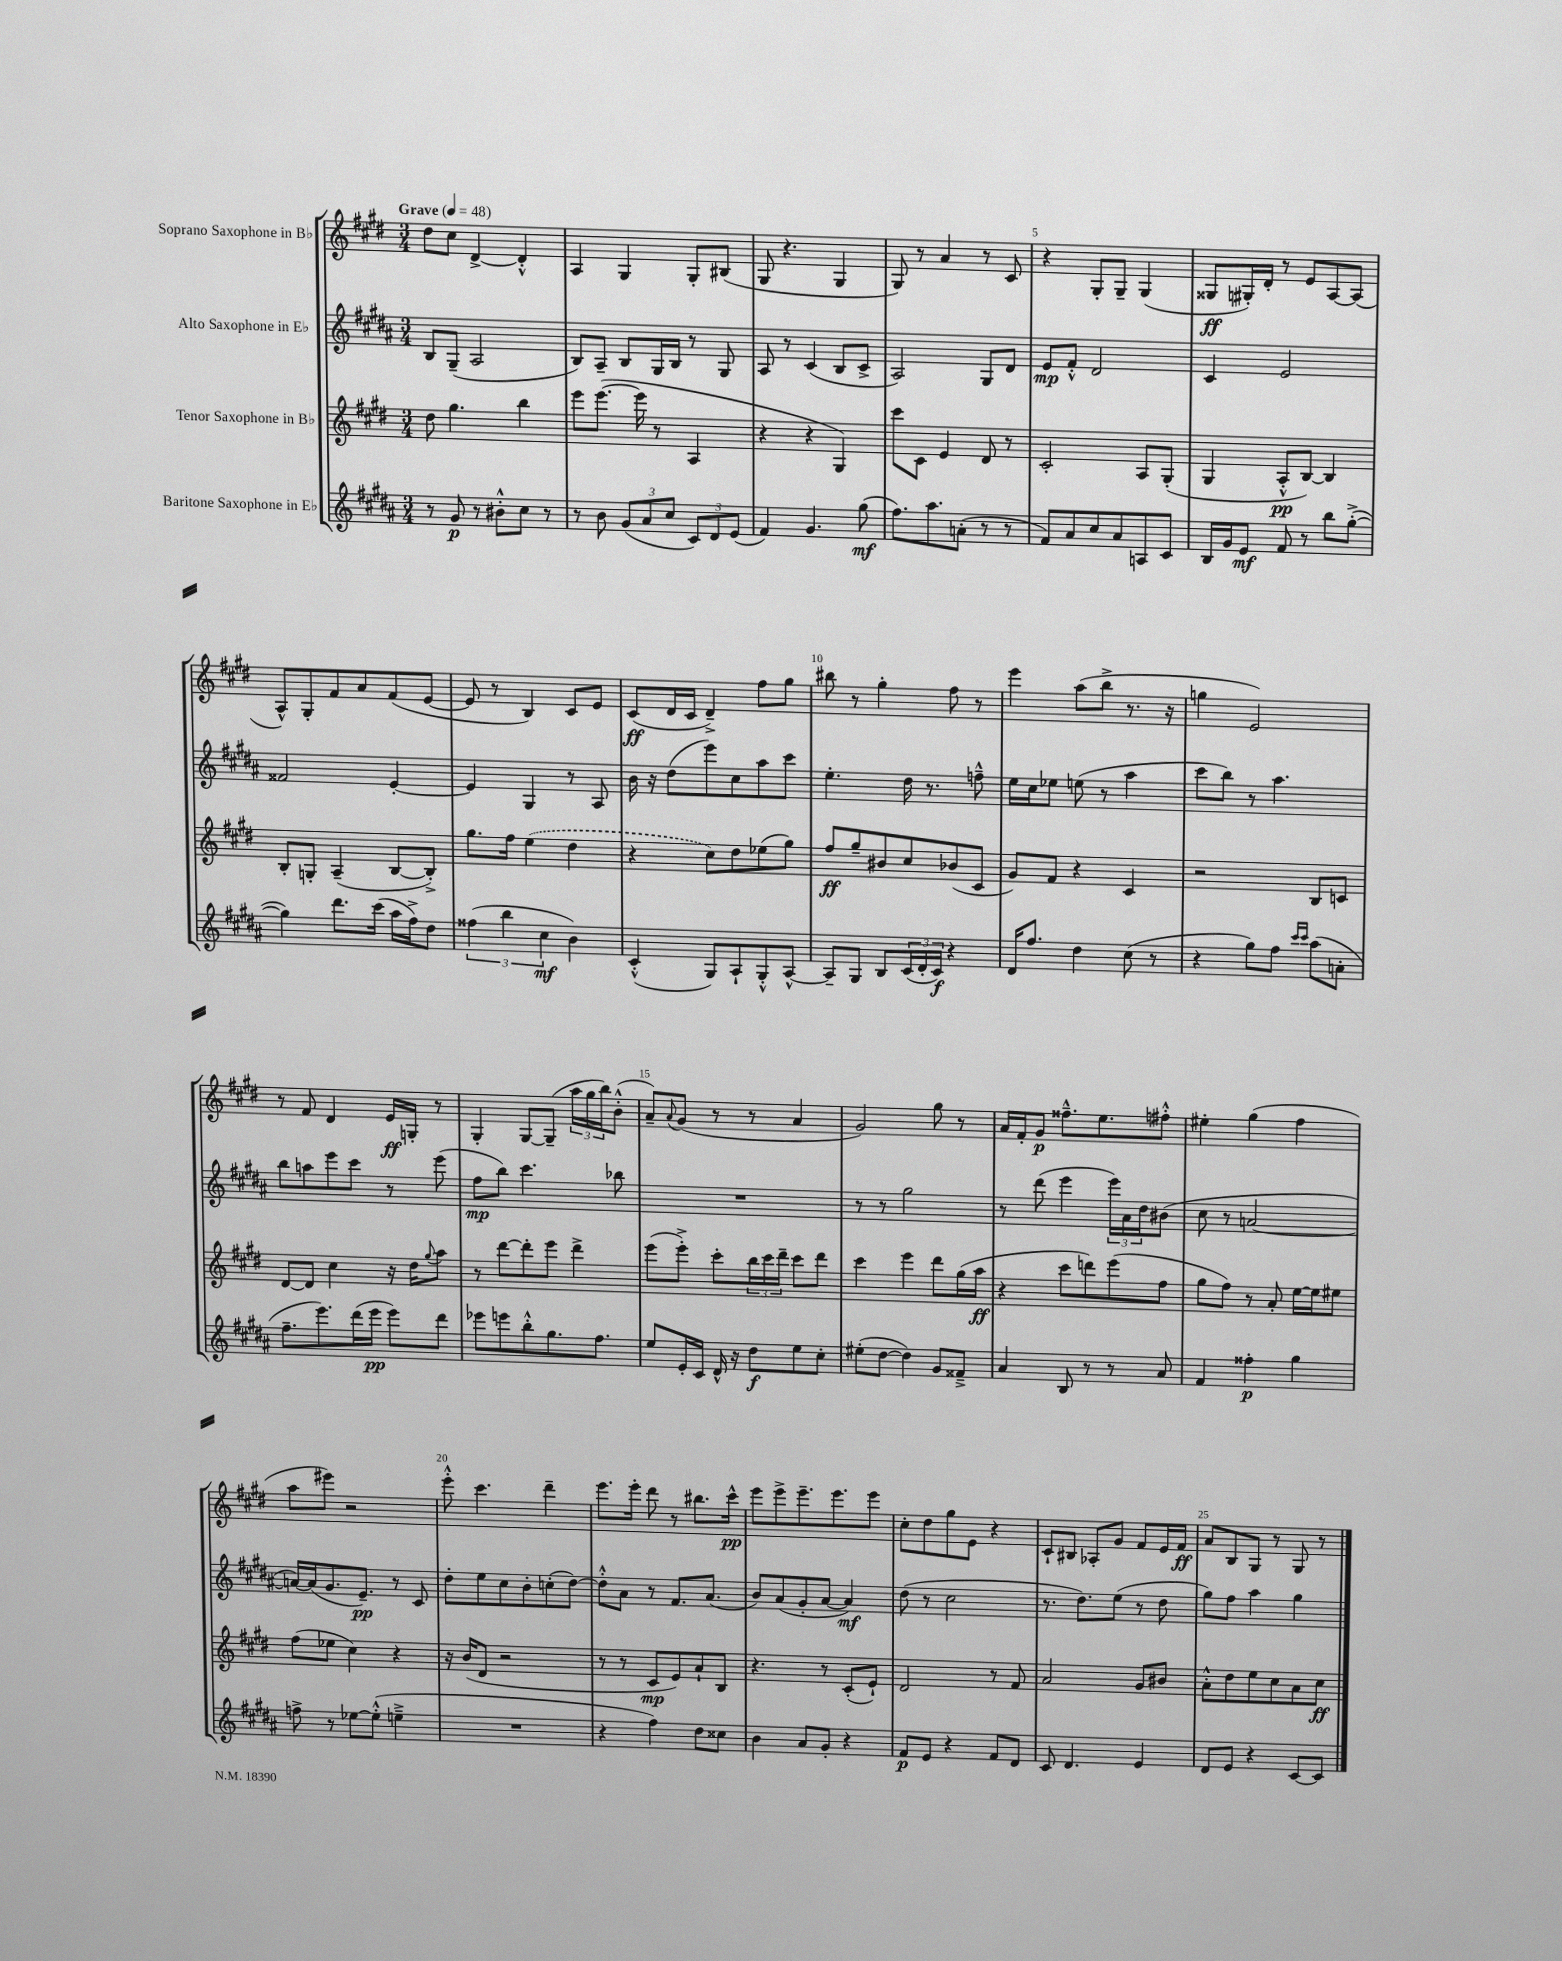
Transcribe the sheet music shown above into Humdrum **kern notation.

**kern	**kern	**kern	**kern
*staff4	*staff3	*staff2	*staff1
*clefG2	*clefG2	*clefG2	*clefG2
*k[f#c#g#d#a#]	*k[f#c#g#d#]	*k[f#c#g#d#a#]	*k[f#c#g#d#]
*M3/4	*M3/4	*M3/4	*M3/4
*MM48	*MM48	*MM48	*MM48
8r	8dd#	8B	8dd#
8g#	4.gg#	(8G#~	8cc#
8r	.	2A#	[4d#^
8b#'^^	.	.	.
8cc#	4bb	.	4d#'^^]
8r	.	.	.
=	=	=	=
8r	8eee	8B)	4A
8b	([8.eee	8A#~	.
(12g#	.	8B	4G#
.	16eee]	.	.
12a#	.	.	.
.	8r	16G#	.
12cc#	.	.	.
.	.	16B	.
12c#)	4A	8r	8G#'
12d#	.	.	.
.	.	8G#	(8B#
(12e	.	.	.
=	=	=	=
4f#)	4r	8A#	8G#
.	.	8r	4.r
4.g#	4r	(4c#	.
.	4G#)	8B	4G#
(8gg#	.	8c#^	.
=	=	=	=
8.ff#)	8ccc#	2A#)	8G#)
.	8c#	.	8r
8.aa#	.	.	.
.	4e	.	4a
(8a'	.	.	.
8r	8d#	8G#	8r
8r	8r	8d#	8c#
=	=	=	=
8f#)	2c#'	8e	4r
8a#	.	8f#'^^	.
8cc#	.	2d#	8G#'
8a#	.	.	8G#~
8A	8A	.	(4G#
8c#	(8G#'	.	.
=	=	=	=
16B	4G#	4c#	8G##
16g#	.	.	.
8e	.	.	16G#')
.	.	.	16d#'
8f#	8A'^^	2e	8r
8r	[8B)	.	8e
8bb	4B]	.	[8A
([8gg#'^	.	.	(8A]
=	=	=	=
4gg#])	8B'	2f##	8A^^)
.	8G'	.	8G#'
8.ddd#	(4A~	.	8f#
.	.	.	8a
(16ccc#	.	.	.
16aa#	[8B	[4e'	(8f#
16ff#^)	.	.	.
8dd#	8B'^])	.	[8e
=	=	=	=
(6ff##	8.gg#	4e]	8e]
.	.	.	8r
6bb	.	.	.
.	16ff#	.	.
.	(4ee	4G#	4B)
6cc#	.	.	.
4b)	4dd#	8r	8c#
.	.	8A#	8e
=	=	=	=
(4c#'^^	4r	16b	(8c#
.	.	16r	.
.	.	(8dd#	16d#
.	.	.	16c#
8G#)	8cc#)	8eee)	4d#~^)
8A#`	8dd#	8cc#	.
8G#'^^	(8ee-	8aa#	8ff#
[8A#^^	8gg#)	8ccc#	8gg#
=	=	=	=
8A#~]	8ff#	4.ee'	8bb#
8G#	8gg#~	.	8r
8B	8b#	.	4gg#'
(24c#	8cc#	16dd#	.
24d#'	.	.	.
.	.	8.r	.
24c#)	.	.	.
4r	(8b-	.	8ff#
.	8c#	8ff~^^	8r
=	=	=	=
16d#	8g#)	16ee	4eee
8.ff#	.	16cc#	.
.	8f#	8ee-	.
4dd#	4r	(8ee	(8aa
.	.	8r	8bb^
(8cc#	4c#	4aa#	8.r
8r	.	.	.
.	.	.	16r
=	=	=	=
4r	2r	8ccc#	4gg
.	.	8bb)	.
8gg#)	.	8r	2e)
8ff#	.	4.aa#	.
16qqccc#	.	.	.
16qqccc#	.	.	.
(8aa#	8B	.	.
8a'	8c	.	.
=	=	=	=
8.ff#~	[8d#	8bb	8r
.	8d#]	8aa	8f#
8.eee)	.	.	.
.	4cc#	8eee	4d#
(16ddd#	.	8ccc#	.
16eee	.	.	.
8eee)	16r	8r	16e
.	16dd#	.	16G'
.	8qqgg#	.	.
8ddd#	8aa	(8eee	8r
=	=	=	=
8eee-	8r	8ff#	4G#'
8eee	[8ddd#	8bb)	.
8bb'^^	8ddd#']	4.ccc#	[8G#
8.gg#	8eee	.	(8G#~]
.	4ddd#^	.	24aa
.	.	.	24gg#
8.ff#	.	.	.
.	.	.	24bb)
.	.	8bb-	(8b'^^
=	=	=	=
8ee	(8eee	2.r	8a~)
.	.	.	8qqa
16e'	8eee'^)	.	(8g#
16c#	.	.	.
16d#^^	8ccc#'	.	8r
16r	.	.	.
8dd#	24bb	.	8r
.	24ccc#	.	.
.	24ddd#~	.	.
8ee	8ccc#	.	4a
8cc#'	8ddd#	.	.
=	=	=	=
(8ee#'	4ccc#	8r	2g#)
[8dd#	.	8r	.
4dd#])	4eee	2gg#	.
8g#	8ddd#	.	8gg#
8f##~^	(16gg#	.	8r
.	16aa	.	.
=	=	=	=
4a#	4r	8r	16a
.	.	.	16f#'
.	.	(8ddd#	8g#
8B	8ccc#	4eee	8.ff##~^^
8r	8ddd)	.	.
.	.	.	8.ee
8r	(8eee	24eee)	.
.	.	24a#	.
.	.	24dd#	.
8a#	8ff#	(8b#	8ff#'^^
=	=	=	=
4f#	8gg#	8cc#	4ee#'
.	8ff#)	8r	.
4ff##'	8r	[2a	(4gg#
.	8a'	.	.
4gg#	[16ee	.	4ff#
.	16ee]	.	.
.	8ee#	.	.
=	=	=	=
8ff^	(8ff#	16a_)	8aa
.	.	(16a]	.
8r	8ee-	8.g#	8eee#)
[8ee-	4cc#)	.	2r
.	.	8.e~)	.
(8ee-'^^]	.	.	.
4ee~^	4r	8r	.
.	.	8c#	.
=	=	=	=
2.r	16r	8dd#'	8eee'^^
.	(16b	.	.
.	8d#	8ee	4.ccc#
.	2r	8cc#	.
.	.	8b'	.
.	.	(8cc'	4ddd#~
.	.	[8dd#)	.
=	=	=	=
4r	8r	8dd#'^^]	8.eee
.	8r	8a#	.
.	.	.	16eee'
4ff#)	8c#	8r	8ddd#
.	8e)	8.f#	8r
8dd#	8a`	.	8.bb#
.	.	(8.a#	.
8cc##	8B	.	.
.	.	.	16ccc#^^
=	=	=	=
4b	4.r	8b)	8eee
.	.	(8a#	8eee^
8a#	.	8g#'	8.eee~
8g#'	8r	[8a#	.
.	.	.	8.eee
4r	(8c#'	4a#])	.
.	8e`)	.	8eee
=	=	=	=
8f#	2d#	(8dd#	8cc#'
8e	.	8r	8dd#
4r	.	2cc#	8gg#
.	.	.	8e
8f#	8r	.	4r
8d#	8f#	.	.
=	=	=	=
8c#	2a	8.r	8c#`
4.d#	.	.	8B#
.	.	8.dd#)	.
.	.	.	8A-'
.	.	(8ee	8g#
4e	8g#	8r	8f#
.	8b#	8dd#	16e
.	.	.	16f#
=	=	=	=
8d#	8a'^^	8gg#)	8a
8e	8dd#	8ff#	8B
4r	8ee	4aa#	8G#
.	8cc#	.	8r
[8c#	8a	4gg#	8G#
8c#]	8cc#	.	8r
==	==	==	==
*-	*-	*-	*-
